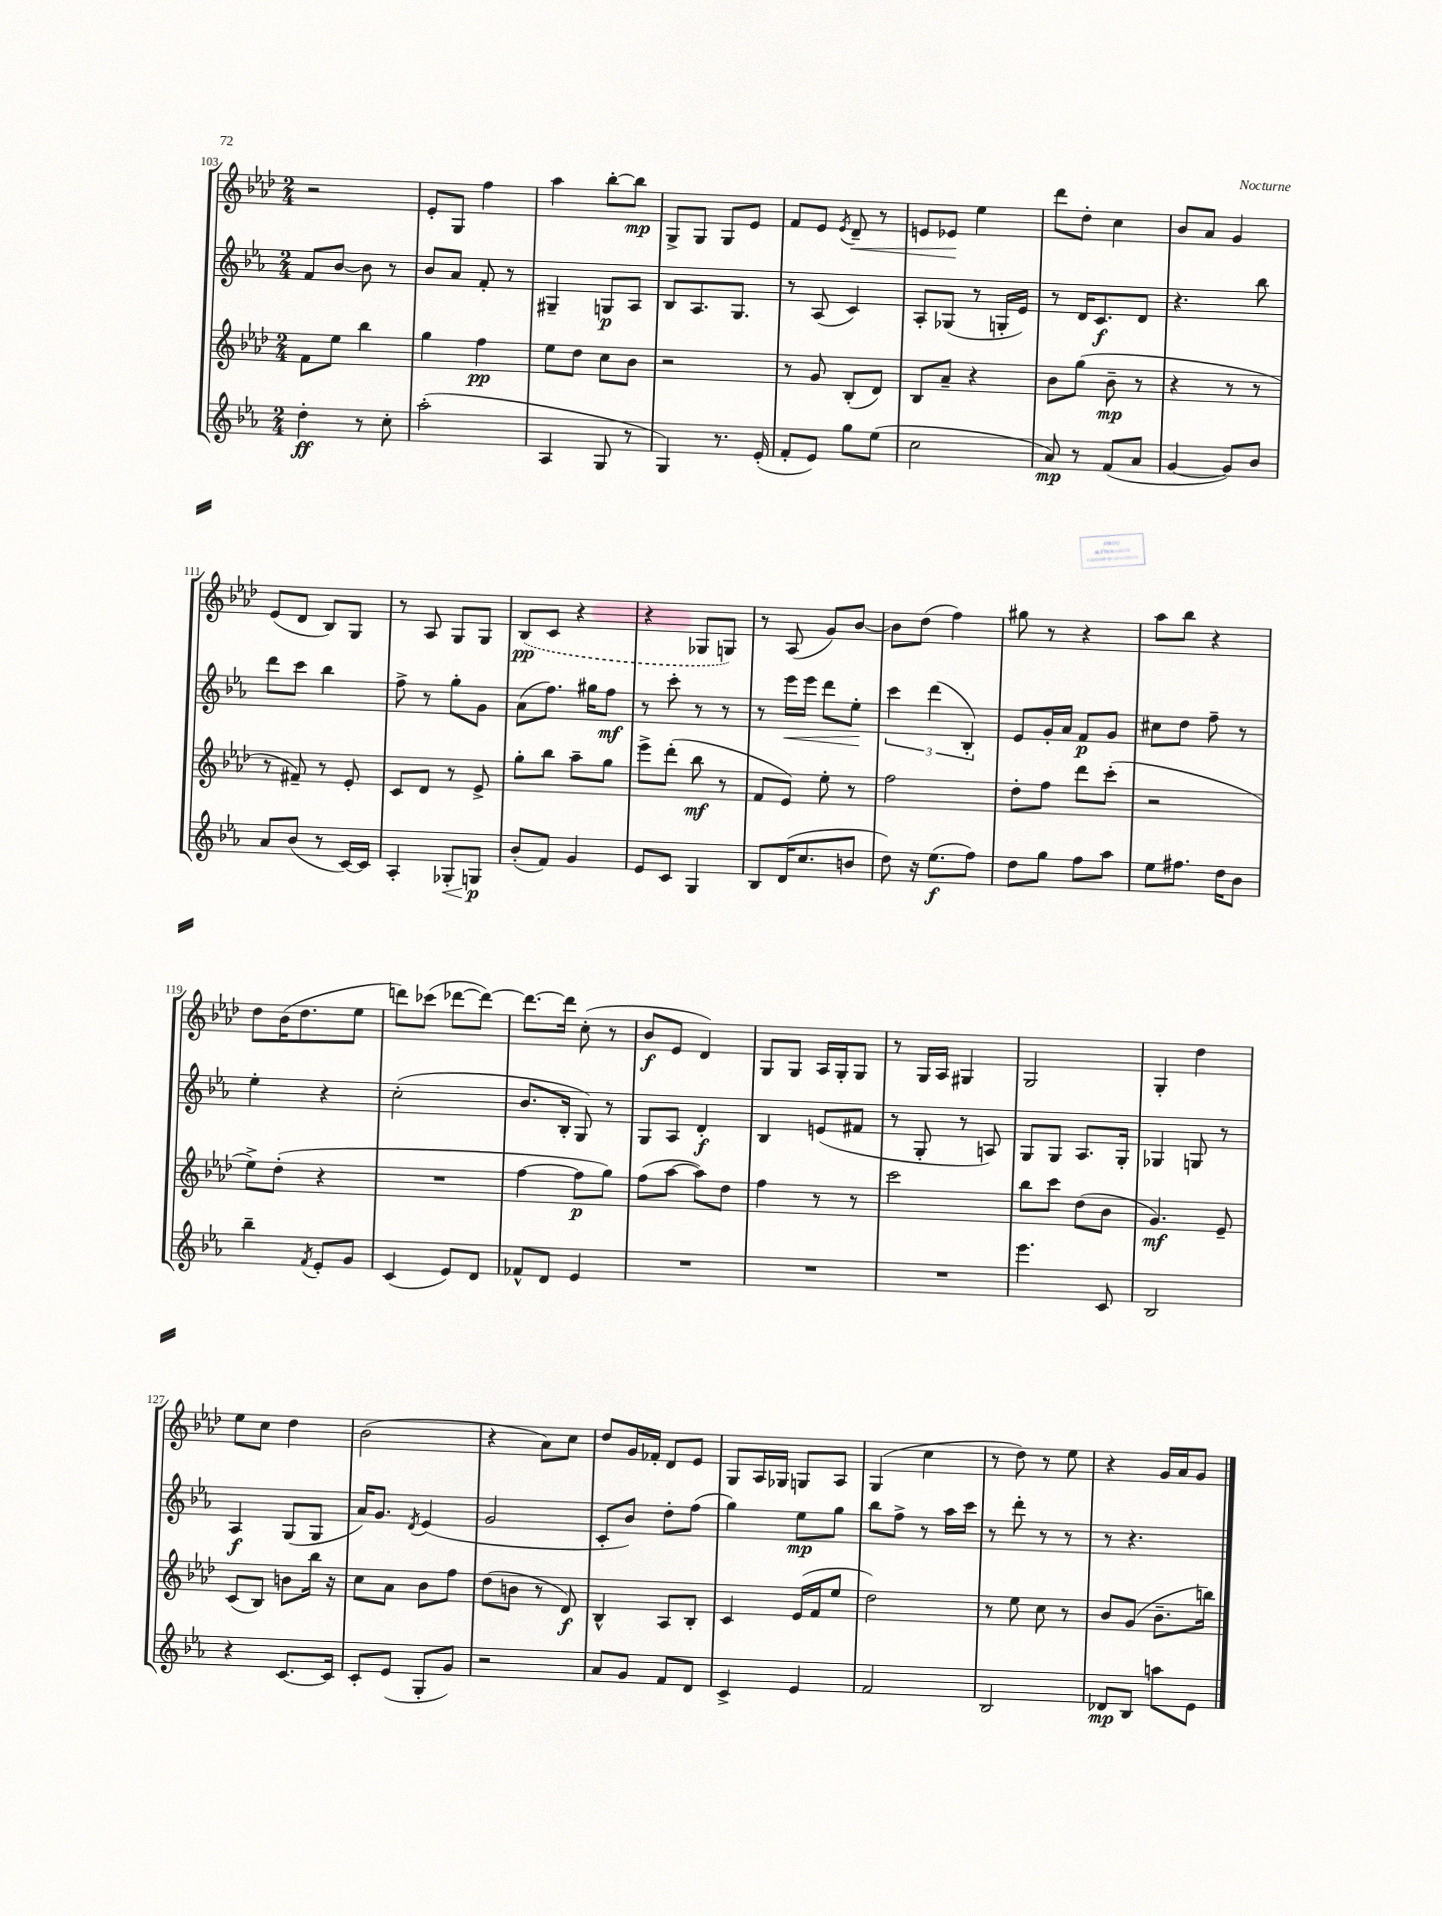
<<
\new StaffGroup <<
\new Staff = "s0" {
    \clef treble \key aes \major \numericTimeSignature \time 2/4
    r2 |
    ees'8-. g8 f''4 |
    aes''4 bes''8~-. bes''8\mp |
    g8-> g8 g8 ees'8 |
    f'8 ees'8 \acciaccatura { ees'8 } des'8--\< r8 |
    e'8 ees'8\! ees''4 |
    des'''8 des''8-. c''4 |
    bes'8 aes'8 g'4 |
    ees'8( des'8 bes8) g8 |
    r8 aes8 g8 g8 |
    \once \slurDashed bes8\pp( c'8 r4 |
    r4 ges8 g8) |
    r8 aes8( g'8) bes'8~ |
    bes'8 des''8( f''4) |
    gis''8 r8 r4 |
    aes''8 bes''8 r4 |
    des''8 bes'16( des''8. ees''8 |
    d'''8) ces'''8( des'''8~ des'''8~) |
    des'''8.~ des'''16 c''8-.( r8 |
    bes'8\f ees'8 des'4) |
    g8 g8 aes16 g16-. g8 |
    r8 g16 aes16 gis4 |
    g2 |
    g4-. des''4 |
    ees''8 c''8 des''4 |
    bes'2( |
    r4 aes'8) c''8 |
    des''8 g'16 fes'16-. des'8 ees'8 |
    g8 aes16 ges16 g8 aes8 |
    g4( c''4 |
    r8 des''8) r8 ees''8 |
    r4 g'16 aes'16 g'8 \bar "|." |
}
\new Staff = "s1" {
    \clef treble \key ees \major \numericTimeSignature \time 2/4
    f'8 bes'8~ bes'8 r8 |
    bes'8 aes'8 f'8-. r8 |
    gis4-- g8\p aes8 |
    bes8 aes8. g8. |
    r8 aes8( c'4) |
    aes8-. ges8( r8 g16-. ees'16) |
    r8 d'16 c'8.\f d'8 |
    r4. bes''8 |
    d'''8 c'''8 bes''4 |
    f''8-> r8 g''8-. g'8 |
    aes'8( f''8.) gis''16 f''8\mf |
    r8 c'''8-. r8 r8 |
    r8 ees'''16\< ees'''16 d'''8 ees''8-.\! |
    \tuplet 3/2 { c'''4 d'''4( bes4-.) } |
    ees'8 g'16-. aes'16 f'8\p g'8 |
    cis''8 d''8 f''8-- r8 |
    ees''4-. r4 |
    c''2-.( |
    bes'8. bes16-. g8) r8 |
    g8 aes8 d'4-.\f |
    bes4 e'8( fis'8 |
    r8 g8-. r8 a8) |
    g8 g8 aes8. g16-. |
    ges4 g8 r8 |
    aes4\f g8( g8 |
    aes'16) g'8. \acciaccatura { d'8 } ees'4( |
    g'2 |
    c'8-. bes'8) d''8-. f''8( |
    g''4) ees''8\mp g''8 |
    bes''8 f''8-> r8 aes''16 c'''16 |
    r8 d'''8-. r8 r8 |
    r8 r4. \bar "|." |
}
\new Staff = "s2" {
    \clef treble \key aes \major \numericTimeSignature \time 2/4
    f'8 ees''8 bes''4 |
    g''4 f''4\pp |
    ees''8 des''8 c''8 bes'8 |
    r2 |
    r8 g'8 bes8-.( des'8) |
    bes8 aes'8-- r4 |
    bes'8 g''8( bes'8--\mp r8 |
    r4 r8 r8 |
    r8 fis'8--) r8 ees'8-. |
    c'8 des'8 r8 ees'8-> |
    g''8-. bes''8 aes''8-- g''8 |
    ees'''8-> des'''8-.( bes''8\mf r8 |
    f'8 ees'8) ees''8-. r8 |
    f''2 |
    des''8-. f''8 des'''8 c'''8-.( |
    r2 |
    ees''8->) des''8-.( r4 |
    R2 |
    f''4~ f''8\p g''8) |
    f''8( aes''8~ aes''8) des''8 |
    f''4 r8 r8 |
    c'''2 |
    bes''8 c'''8 des''8( bes'8 |
    g'4.\mf) ees'8-- |
    c'8( bes8) b'8 bes''16 r16 |
    c''8 aes'8 bes'8 f''8 |
    des''8( b'8 r8 des'8\f) |
    bes4-^ aes8 bes8-. |
    c'4 ees'16( f'16 ees''8 |
    des''2) |
    r8 ees''8 c''8 r8 |
    bes'8 g'8( bes'8.-- b''16) \bar "|." |
}
\new Staff = "s3" {
    \clef treble \key ees \major \numericTimeSignature \time 2/4
    d''4-.\ff r8 c''8-. |
    aes''2-.( |
    aes4 g8 r8 |
    g4) r8. ees'16-.( |
    f'8-. ees'8) g''8 ees''8( |
    c''2 |
    aes'8\mp) r8 f'8( aes'8 |
    g'4~ g'8) bes'8 |
    aes'8 bes'8( r8 c'16~) c'16 |
    aes4-. ges8-.\< g8\p\! |
    bes'8-.( f'8) g'4 |
    ees'8 c'8 g4 |
    bes8 d'16( c''8. b'8 |
    d''8) r16 ees''8.\f( f''8) |
    d''8 g''8 f''8 aes''8 |
    ees''8 fis''8. d''16 bes'8 |
    bes''4-- \acciaccatura { f'8 } ees'8-. g'8 |
    c'4( ees'8) d'8 |
    fes'8-^ d'8 ees'4 |
    R2 |
    R2 |
    R2 |
    ees'''4. c'8 |
    bes2 |
    r4 c'8.~ c'16 |
    c'8-. ees'8( g8-. g'8) |
    r2 |
    aes'8 g'8 f'8 d'8 |
    c'4-> ees'4 |
    f'2 |
    bes2 |
    des'8\mp bes8 a''8 ees'8 \bar "|." |
}
>>
>>
\layout { \context { \Score currentBarNumber = #103 } }
